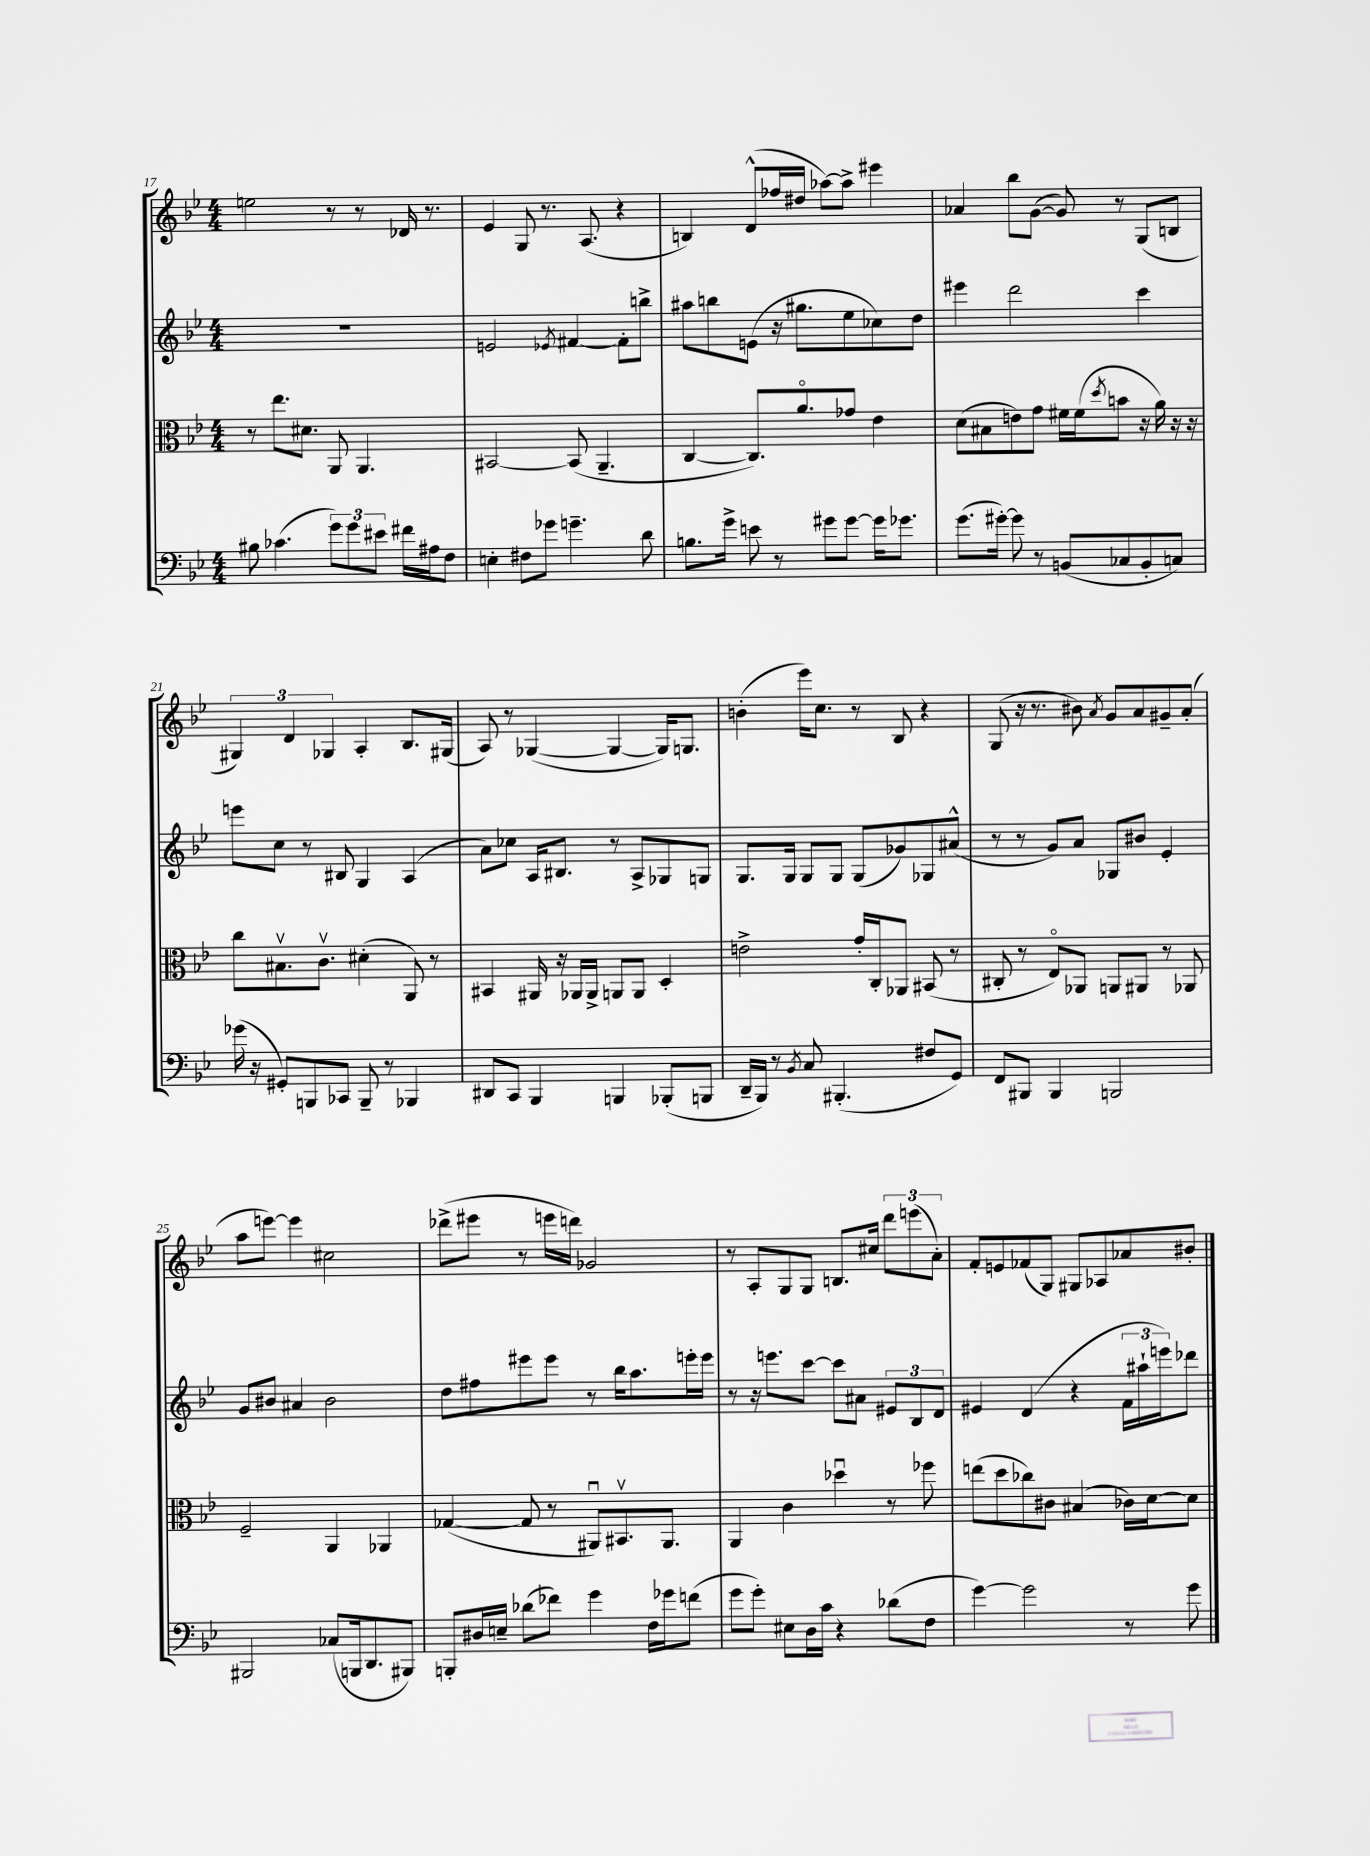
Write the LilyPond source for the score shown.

<<
\new StaffGroup <<
\new Staff = "s0" {
    \clef treble \key bes \major \numericTimeSignature \time 4/4
    e''2 r8 r8 des'16 r8. |
    ees'4 g8 r8. a8.( r4 |
    b4) d'8-^( fes''16 dis''16 aes''8~) aes''8-> eis'''4 |
    aes'4 bes''8 g'8~( g'8) r8 g8( b8 |
    \tuplet 3/2 { gis4) d'4 ges4 } a4-. bes8. gis16( |
    a8) r8 ges4~( ges4~ ges16) g8. |
    b'4-.( ees'''16) c''8. r8 bes8 r4 |
    g8( r16 r8. bis'8) \acciaccatura { a'8 } g'8 a'8 gis'8-- a'8-.( |
    a''8 e'''8~) e'''4 cis''2 |
    des'''8->( eis'''8 r8 e'''16 d'''16) ges'2 |
    r8 a8-. g8 g8 b8. cis''16 \tuplet 3/2 { d'''8 e'''8( a'8-.) } |
    f'8-. e'8 fes'8( g8) gis8 aes8 aes'8 bis'8-. \bar "|." |
}
\new Staff = "s1" {
    \clef treble \key bes \major \numericTimeSignature \time 4/4
    r1 |
    e'2 \acciaccatura { ees'8 } fis'4~ fis'8-. b''8-> |
    ais''8 b''8 e'8( r16 gis''8. ees''8 ces''8) d''8 |
    eis'''4 d'''2 c'''4 |
    e'''8 c''8 r8 bis8 g4 a4( |
    a'8) ces''8 a16 bis8. r8 a8-> ges8 g8 |
    g8. g16 g8 g8 g8( ges'8) ges8 ais'8-^( |
    r8 r8 g'8) a'8 ges8 bis'8 ees'4-. |
    g'8 bis'8 ais'4 bis'2 |
    d''8 fis''8 eis'''8 eis'''8 r8 bes''16 a''8. e'''16-. e'''16 |
    r8 r16 e'''8. c'''8~ c'''8 ais'8 \tuplet 3/2 { eis'8 bes8 d'8 } |
    eis'4 d'4( r4 \tuplet 3/2 { f'16 ais''16-! e'''16) } des'''8 \bar "|." |
}
\new Staff = "s2" {
    \clef alto \key bes \major \numericTimeSignature \time 4/4
    r8 ees''8. dis'8. a,8 a,4. |
    bis,2~ bis,8( a,4.-- |
    c4~ c8.) a'8.\flageolet ges'8 ees'4 |
    d'8( bis8 e'8) g'8 fis'16 fis'16( \acciaccatura { d''8 } b'8 r16 a'16) r16 r16 |
    c''8 bis8.\upbow c'8.\upbow dis'4-.( a,8) r8 |
    bis,4 ais,16 r16 aes,16 aes,16-> a,8 a,8 d4-. |
    e'2-> g'16-. c16-. aes,8 bis,8( r8 |
    cis8-. r8 ees8\flageolet) aes,8 a,8 ais,8 r8 aes,8 |
    f2-- a,4 aes,4 |
    ges4~( ges8 r8 ais,8\downbow) bis,8.\upbow ais,8. |
    a,4 c'4 des''4\downbow r8 fes''8 |
    e''8( d''8 ces''8) cis'8 bis4( ces'16) d'16~ d'8 \bar "|." |
}
\new Staff = "s3" {
    \clef bass \key bes \major \numericTimeSignature \time 4/4
    bis8 ces'4.( \tuplet 3/2 { g'8) g'8 eis'8 } fis'16 ais16 f8 |
    e4-. fis8 ges'8 g'4.-- d'8 |
    b8. g'16-> e'8 r8 gis'8 gis'8~ gis'16 ges'8. |
    g'8.( gis'16~-.) gis'8 r8 b,8( ces8 b,8-. c8) |
    ges'16( r16 gis,8-.) b,,8 ces,8 b,,8-- r8 bes,,4 |
    dis,8 c,8 bes,,4 b,,4 bes,,8-.( b,,8 |
    d,16-- bes,,16) r8 \acciaccatura { bes,8 } c8 bis,,4.-.( fis8 g,8) |
    f,8 bis,,8 bis,,4 b,,2 |
    bis,,2 ces8( b,,16 d,8. bis,,8) |
    b,,8-. dis16 e16-- des'8( fes'8) g'4 f16 ges'16 f'8( |
    g'8 g'8-.) eis8 d16 c'16 r4 des'8( f8 |
    g'4~) g'2 r8 g'8 \bar "|." |
}
>>
>>
\layout { \context { \Score currentBarNumber = #17 } }
